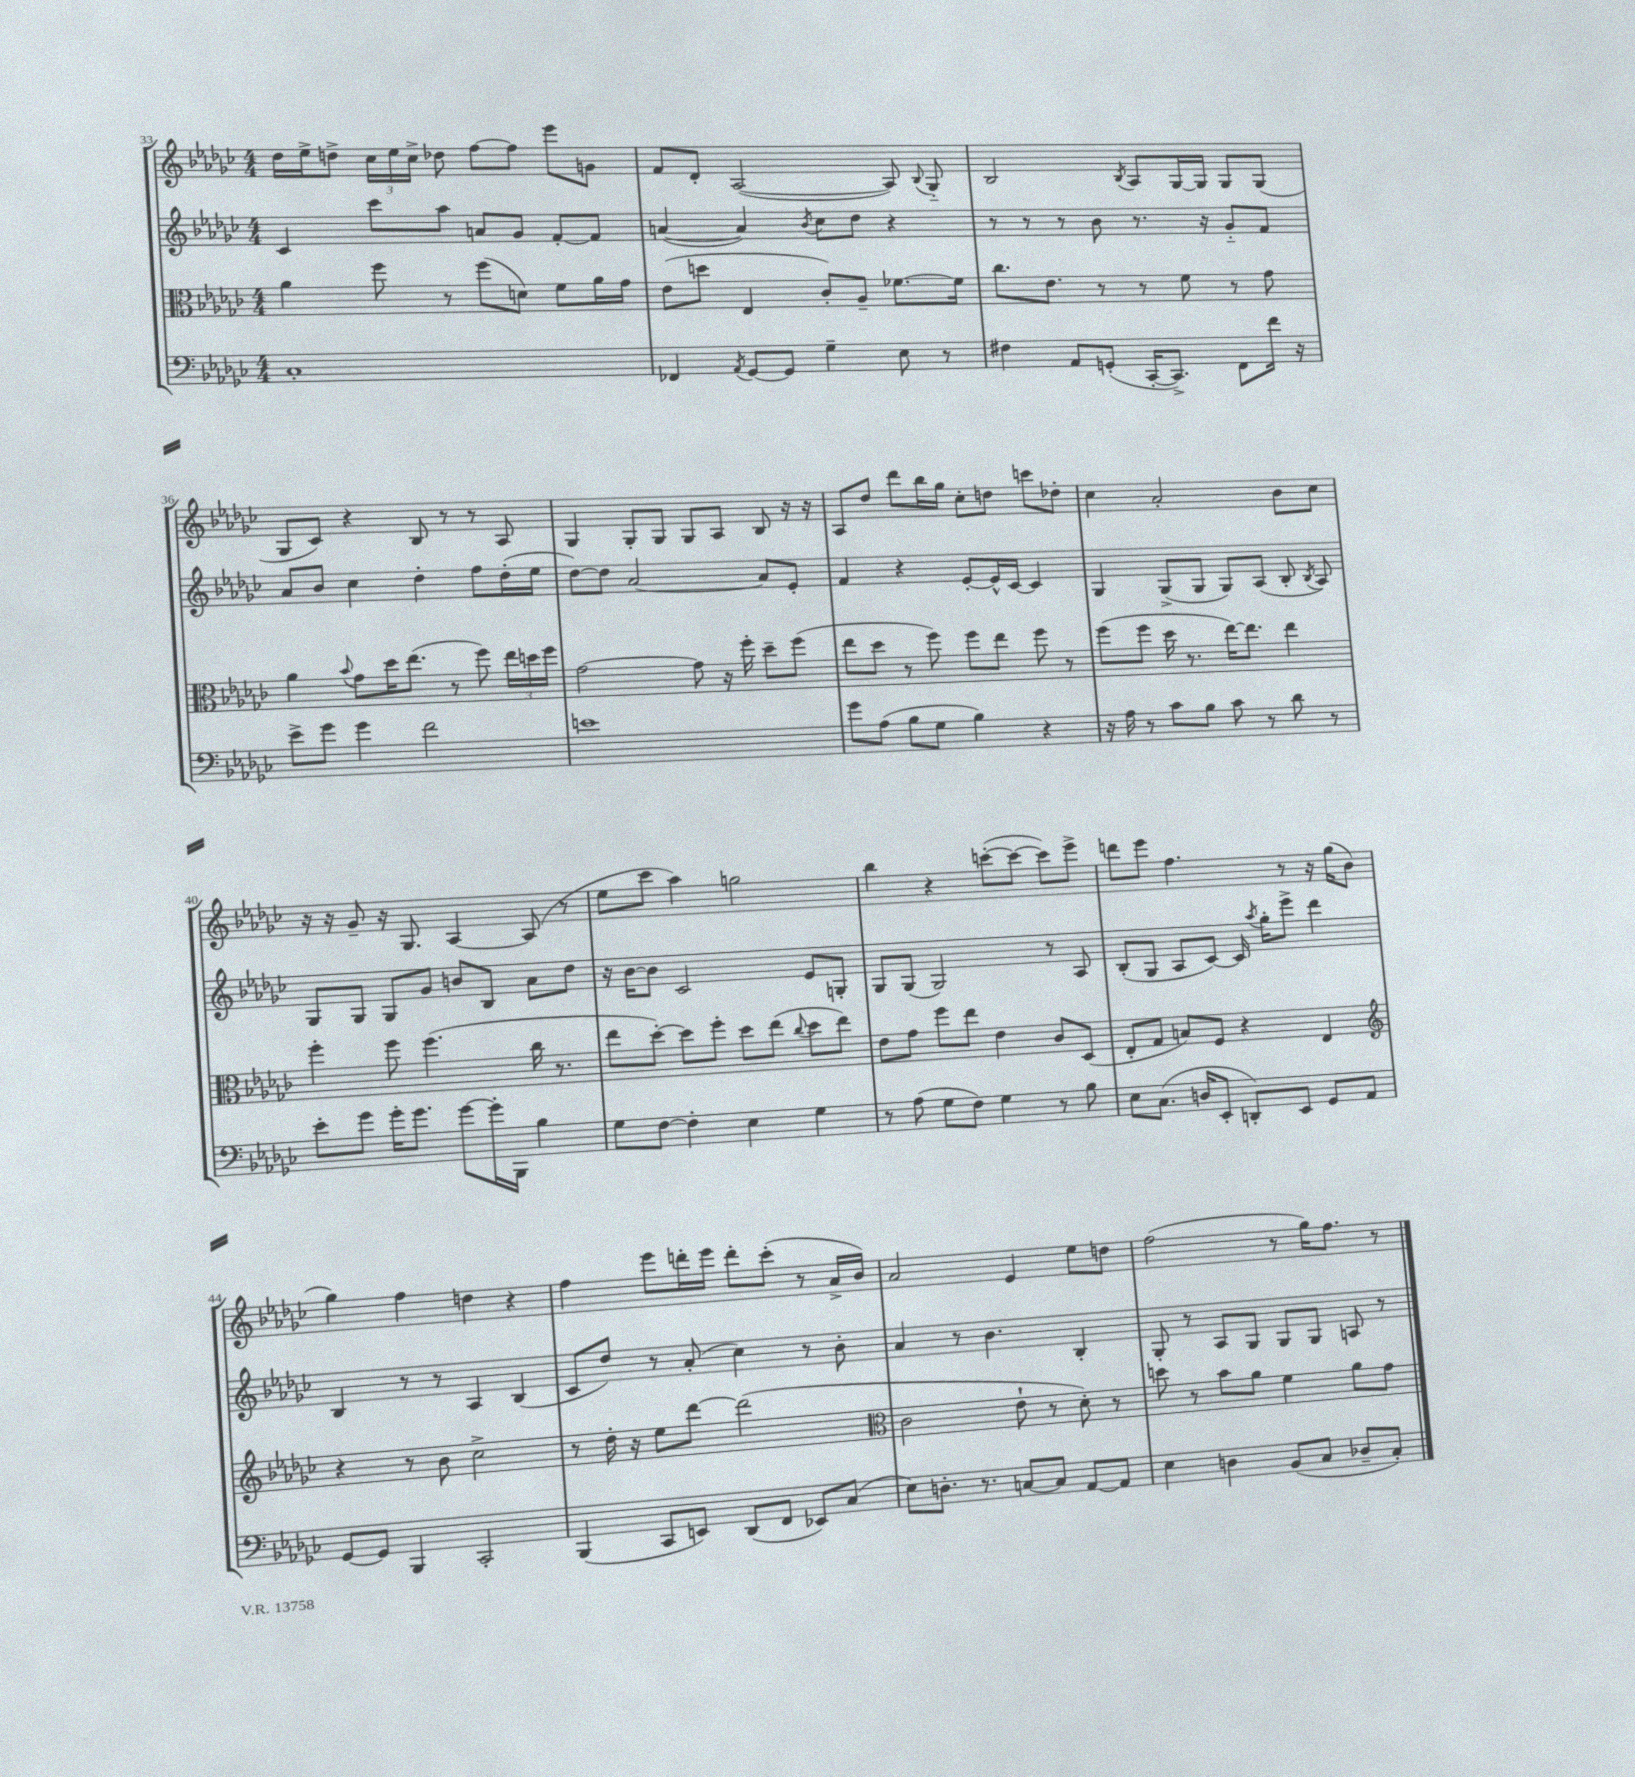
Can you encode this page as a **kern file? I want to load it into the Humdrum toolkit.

**kern	**kern	**kern	**kern
*staff4	*staff3	*staff2	*staff1
*clefF4	*clefC3	*clefG2	*clefG2
*k[b-e-a-d-g-c-]	*k[b-e-a-d-g-c-]	*k[b-e-a-d-g-c-]	*k[b-e-a-d-g-c-]
*M4/4	*M4/4	*M4/4	*M4/4
1C-'	4a-	4c-	16dd-
.	.	.	16ee-^
.	.	.	8dd^
.	8ff	8ccc-	24cc-
.	.	.	24ee-
.	.	.	24cc-^
.	8r	8aa-	8dd-
.	(8ff	8a	[8ff
.	8d)	8g-	8ff]
.	8f	[8f'	8eee-
.	16a-	8f]	8g
.	16g-	.	.
=	=	=	=
4FF-	(8e-	([4a	8f
.	8dd	.	8d-'
8qAA-	.	.	.
[8GG-	4E-	4a])	([2A-
8GG-]	.	.	.
.	.	8qb-	.
4G-~	8c-')	8cc-	.
.	8A-~	8dd-	.
8E-	[8.f-	4r	8A-])
.	.	.	8qqB-
8r	.	.	8G-'~
.	16f-]	.	.
=	=	=	=
4F#	8.cc-	8r	2B-
.	.	8r	.
.	8.e-	.	.
8AA-	.	8r	.
(8GG'	8r	8b-	.
.	.	.	8qB-
[16CC-'	8r	8.r	8A-
8.CC-^])	.	.	.
.	8f	.	[16G-
.	.	16r	16G-]
8FF	8r	8g-'~	8G-
16f	8g-	8f	(8G-
16r	.	.	.
=	=	=	=
8e-^	4a-	8a-	8G-
8g-	.	8b-	8c-)
.	8qqb-	.	.
4g-	8g-	4cc-	4r
.	16dd-	.	.
.	(8.ee-	.	.
2f	.	4dd-'	8B-
.	8r	.	8r
.	8ff)	8ff	8r
.	24ee-	(16dd-'	8A-
.	24dd	.	.
.	.	16ee-	.
.	24ff	.	.
=	=	=	=
1e	[2g-	[8dd-)	4G-
.	.	8dd-]	.
.	.	[2a-	8G-'
.	.	.	8G-
.	8g-]	.	8G-
.	16r	.	8A-
.	16ff'	.	.
.	8dd-~	8a-]	8B-
.	(8ff	8e-'	16r
.	.	.	16r
=	=	=	=
8g-	8ee-	4f	8A-
(8A-	8dd-	.	8dd-
8B-	8r	4r	8ddd-
8G-	8ff)	.	16bb-
.	.	.	16gg-
4B-)	8ff	[8e-'	8cc-'
.	8ee-	16e-^^]	8dd
.	.	[16c-	.
4r	8ff	4c-]	8ccc
.	8r	.	8dd-'
=	=	=	=
16r	(8ff	4G-	4cc-
16A-	.	.	.
8r	8ff	.	.
8c-	16dd-	(8G-^	2a-'
.	8.r	.	.
8B-	.	8G-	.
8c-	[16ee-)	8G-)	.
.	8.ee-]	.	.
8r	.	(8A-	.
8d-	4ee-	8B-'	8b-
.	.	8qB-	.
8r	.	8A-)	8cc-
=	=	=	=
8e-'	4ff'	8G-	16r
.	.	.	16r
8g-	.	8G-	8g-~
16g-'	8ff	8G-	16r
8.g-	.	.	8.G-
.	(4.ff	8g-	.
[8g-	.	8b	[4A-
16g-']	.	8B-	.
16BBB-	.	.	.
4B-	16cc-	8a-	(8A-]
.	8.r	.	.
.	.	8dd-	8r
=	=	=	=
8G-	8ee-	16r	8ee-
.	.	[16b-	.
[8F	[8dd-')	8b-]	8ccc-
4F']	8dd-]	2c-	4aa-)
.	8ff'	.	.
4E-	8dd-	.	2gg
.	(8ee-	.	.
.	8qqcc-	.	.
4G-	8dd-	8e-	.
.	8ee-)	8G'	.
=	=	=	=
8r	8e-	8G-	4bb-
(8A-	8g-	(8G-	.
8G-	8ff	2G-)	4r
8F)	8ee-	.	.
4G-	4e-	.	([8ccc'
.	.	.	8ccc_
8r	8c-	8r	8ccc])
8B-	(8D-	8A-	8eee-^
=	=	=	=
8E-	8E-'	(8B-'	8ddd
(8.C-	8G-	8G-	8eee-
.	8B)	8A-	4.ff
16D	.	.	.
8EE-'	8F	[8c-)	.
8DD')	4r	16c-]	.
.	.	8qaa-	.
.	.	16gg-'	.
8EE-	.	8eee-^	8r
8GG-	4E-	4ddd-	16r
.	.	.	(16gg-
8AA-	.	.	8b-
=	=	=	=
*	*clefG2	*	*
[8GG-	4r	4B-	4gg-)
8GG-]	.	.	.
4BBB-	8r	8r	4ff
.	8b-	8r	.
2CC-'	2cc-^	4A-	4dd
.	.	(4B-	4r
=	=	=	=
(4BBB-	8r	8c-	4ff
.	16dd-'	8dd-)	.
.	16r	.	.
8CC-	8ee-	8r	8eee-
8EE)	[8ddd-	(8a-'	16ddd'
.	.	.	16eee-
(8DD-	(2ddd-]	4cc-)	8ddd'
8FF	.	.	(8ccc-'
8EE-)	.	8r	8r
(8C-	.	8b-'	16a-^
.	.	.	16b-)
=	=	=	=
*	*clefC3	*	*
8E-)	2c-	4a-	2a-
8.D'	.	.	.
.	.	8r	.
8.r	.	.	.
.	.	4.b-	.
[8C	8e-`	.	4e-
8C]	8r	.	.
[8AA-	8d-')	4B-'	8ee-
8AA-]	8r	.	8dd
=	=	=	=
4E-	8dd	8G-'	(2ff
.	8r	8r	.
4D	8b-	8A-	.
.	8a-	8G-	.
(8BB-	4f	8G-	8r
8C-	.	8G-	16gg-)
.	.	.	8.ff
8D-~	8a-	8A	.
8C-')	8g-	8r	8r
==	==	==	==
*-	*-	*-	*-
